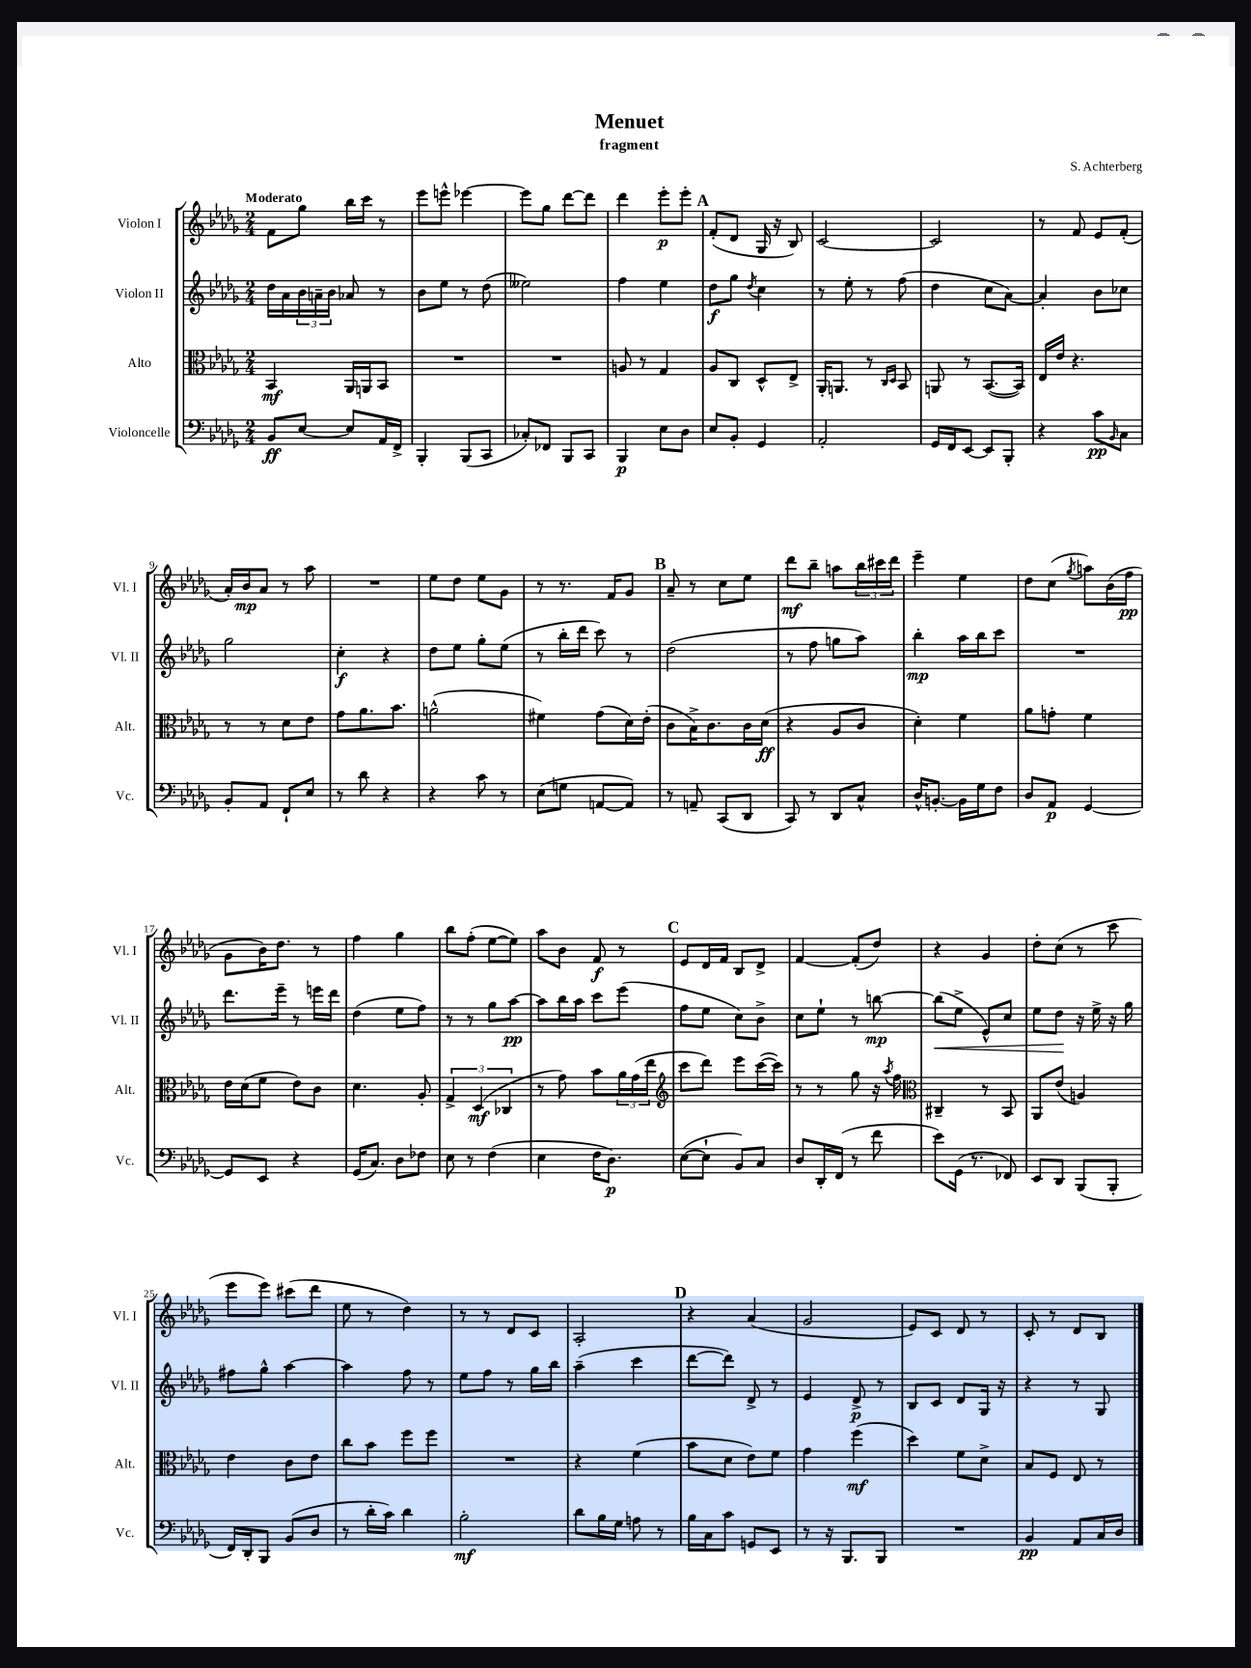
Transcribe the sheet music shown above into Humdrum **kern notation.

**kern	**dynam	**kern	**dynam	**kern	**dynam	**kern	**dynam
*part4	*part4	*part3	*part3	*part2	*part2	*part1	*part1
*staff4	*staff4	*staff3	*staff3	*staff2	*staff2	*staff1	*staff1
*I"Violoncelle	*	*I"Alto	*	*I"Violon II	*	*I"Violon I	*
*I'Vc.	*	*I'Alt.	*	*I'Vl. II	*	*I'Vl. I	*
*clefF4	*	*clefC3	*	*clefG2	*	*clefG2	*
*k[b-e-a-d-g-]	*	*k[b-e-a-d-g-]	*	*k[b-e-a-d-g-]	*	*k[b-e-a-d-g-]	*
*M2/4	*	*M2/4	*	*M2/4	*	*M2/4	*
=1	=1	=1	=1	=1	=1	=1	=1
!	!	!	!	!	!	!LO:TX:a:B:t=Moderato	!
8BB-/L	ff	4BB-/	mf	16dd-\LL	.	8f\L	.
.	.	.	.	16a-\	.	.	.
[8E-/J	.	.	.	24b-\	.	8gg-\J	.
.	.	.	.	24an~\	.	.	.
.	.	.	.	24b-\JJ	.	.	.
8E-/L]	.	16AA-/LL	.	8a-X/	.	16bb-\LL	.
.	.	16AAn/J	.	.	.	16ccc\JJ	.
16AA-/L	.	8BB-/J	.	8r	.	8r	.
16FF^/JJ	.	.	.	.	.	.	.
=2	=2	=2	=2	=2	=2	=2	=2
4BBB-'/	.	2r	.	8b-\L	.	8eee-\L	.
.	.	.	.	8ee-\J	.	8eeen^^\J	.
(8BBB-/L	.	.	.	8r	.	[4eee-X\	.
8CC/J	.	.	.	(8dd-\	.	.	.
=3	=3	=3	=3	=3	=3	=3	=3
8C-X'/L)	.	2r	.	2ee--X\)	.	8eee-\L]	.
8FF-X/J	.	.	.	.	.	8gg-\J	.
8BBB-/L	.	.	.	.	.	[8ddd-\L	.
8CC/J	.	.	.	.	.	8ddd-\J]	.
=4	=4	=4	=4	=4	=4	=4	=4
4BBB-/	p	8An/	.	4ff\	.	4ddd-\	.
.	.	8r	.	.	.	.	.
8E-\L	.	4G-/	.	4ee-\	.	8eee-'\L	p
8D-\J	.	.	.	.	.	8eee-'\J	.
!!LO:REH:place=s1:t=A
=5	=5	=5	=5	=5	=5	=5	=5
8E-/L	.	8A-/L	.	8dd-\L	f	(8f'/L	.
8BB-'/J	.	8C/J	.	8gg-\J	.	8d-/J	.
.	.	.	.	8qdd-/	.	.	.
4GG-/	.	8D-^^/L	.	4cc\	.	16G-/	.
.	.	.	.	.	.	16r	.
.	.	8E-^/J	.	.	.	8B-/)	.
=6	=6	=6	=6	=6	=6	=6	=6
2AA-'/	.	16AA-'/KL	.	8r	.	[2c/	.
.	.	8.AAn/J	.	.	.	.	.
.	.	.	.	8ee-'\	.	.	.
.	.	8r	.	8r	.	.	.
.	.	16qqC/LL	.	.	.	.	.
.	.	16qqD-/JJ	.	.	.	.	.
.	.	8BB-/	.	(8ff\	.	.	.
=7	=7	=7	=7	=7	=7	=7	=7
16GG-/LL	.	8AAn/	.	4dd-\	.	2c/]	.
16FF/J	.	.	.	.	.	.	.
[8EE-/J	.	8r	.	.	.	.	.
8EE-/L]	.	([8.BB-/L	.	8cc\L	.	.	.
8BBB-'/J	.	.	.	[8a-\J)	.	.	.
.	.	16BB-/Jk])	.	.	.	.	.
=8	=8	=8	=8	=8	=8	=8	=8
4r	.	16E-/LL	.	4a-'/]	.	8r	.
.	.	16e-/JJ	.	.	.	.	.
.	.	4.r	.	.	.	8f/	.
8c\L	pp	.	.	8b-\L	.	8e-/L	.
16qqBB-/	.	.	.	.	.	.	.
8C\J	.	.	.	8cc-X\J	.	(8f'/J	.
!!LO:LB:g=z
=9	=9	=9	=9	=9	=9	=9	=9
8BB-'/L	.	8r	.	2gg-\	.	16a-'/LL)	.
.	.	.	.	.	.	16b-/J	mp
8AA-/J	.	8r	.	.	.	8a-/J	.
8FF`/L	.	8d-\L	.	.	.	8r	.
8E-/J	.	8e-\J	.	.	.	8aa-\	.
=10	=10	=10	=10	=10	=10	=10	=10
8r	.	8g-\L	.	4cc'\	f	2r	.
8d-\	.	8.a-\	.	.	.	.	.
4r	.	.	.	4r	.	.	.
.	.	8.b-\J	.	.	.	.	.
=11	=11	=11	=11	=11	=11	=11	=11
4r	.	(2an^^\	.	8dd-\L	.	8ee-\L	.
.	.	.	.	8ee-\J	.	8dd-\J	.
8c\	.	.	.	8gg-'\L	.	8ee-\L	.
8r	.	.	.	(8ee-\J	.	8g-\J	.
=12	=12	=12	=12	=12	=12	=12	=12
(8E-\L	.	4f#X\)	.	8r	.	8r	.
8Gn\J	.	.	.	16bb-'\LL	.	8.r	.
.	.	.	.	16ddd-\JJ	.	.	.
[8AAn/L	.	(8g-\L	.	8ccc\)	.	.	.
.	.	.	.	.	.	16f/KL	.
8AA/J])	.	16d-\L)	.	8r	.	8g-/J	.
.	.	(16e-'\JJ	.	.	.	.	.
!!LO:REH:place=s1:t=B
=13	=13	=13	=13	=13	=13	=13	=13
8r	.	8c\L	.	(2dd-\	.	8a-~/	.
8AAn~/	.	16B-^\K)	.	.	.	8r	.
.	.	8.c\	.	.	.	.	.
(8CC/L	.	.	.	.	.	8cc\L	.
8DD-/J	.	16c\L	.	.	.	8ee-\J	.
.	.	(16d-\JJ	ff	.	.	.	.
=14	=14	=14	=14	=14	=14	=14	=14
8CC/)	.	4r	.	8r	.	8ddd-\L	mf
8r	.	.	.	8ff\	.	8bb-~\J	.
8DD-/L	.	8A-/L	.	8ggn\L	.	8aan\L	.
8C^^/J	.	8c/J	.	8aa-\J)	.	24bb-\L	.
.	.	.	.	.	.	24ccc#X\	.
.	.	.	.	.	.	24ddd-\JJ	.
=15	=15	=15	=15	=15	=15	=15	=15
16D-^^/KL	.	4d-'\)	.	4bb-'\	mp	4eee-~\	.
[8.BBn'/J	.	.	.	.	.	.	.
16BB\LL]	.	4f\	.	16aa-\LL	.	4ee-\	.
16G-\J	.	.	.	16bb-\J	.	.	.
8F\J	.	.	.	8ccc\J	.	.	.
=16	=16	=16	=16	=16	=16	=16	=16
8D-/L	.	8a-\L	.	2r	.	8dd-\L	.
8AA-/J	p	8gn'\J	.	.	.	(8cc\J	.
.	.	.	.	.	.	8qgg-/	.
[4GG-/	.	4f\	.	.	.	8aan\L)	.
.	.	.	.	.	.	(16b-\L	.
.	.	.	.	.	.	16ff\JJ	pp
!!LO:LB:g=z
=17	=17	=17	=17	=17	=17	=17	=17
8GG-/L]	.	16e-\LL	.	8.ddd-\L	.	8g-\L	.
.	.	(16d-\J	.	.	.	.	.
8EE-/J	.	8f\J	.	.	.	16b-\K)	.
.	.	.	.	16eee-~\Jk	.	8.dd-\J	.
4r	.	8e-\L)	.	8r	.	.	.
.	.	8c\J	.	16eeen\LL	.	8r	.
.	.	.	.	16ddd-\JJ	.	.	.
=18	=18	=18	=18	=18	=18	=18	=18
(16GG-/KL	.	4.d-\	.	(4dd-\	.	4ff\	.
8.C/J)	.	.	.	.	.	.	.
8D-\L	.	.	.	8ee-\L	.	4gg-\	.
8F-X\J	.	8A-'/	.	8ff\J)	.	.	.
=19	=19	=19	=19	=19	=19	=19	=19
8E-\	.	6G-^/	.	8r	.	8bb-\L	.
8r	.	.	.	8r	.	(8ff'\J	.
.	.	(6D-/	mf	.	.	.	.
(4F\	.	.	.	8gg-\L	.	[8ee-\L	.
.	.	6C-X/	.	.	.	.	.
.	.	.	.	[8aa-\J	pp	8ee-\J])	.
=20	=20	=20	=20	=20	=20	=20	=20
4E-\	.	8r	.	8aa-\L]	.	8aa-\L	.
.	.	8g-\)	.	16bb-\L	.	8b-\J	.
.	.	.	.	16aa-\JJ	.	.	.
16F\KL	.	8b-\L	.	8ccc\L	.	8f/	f
8.D-\J)	p	.	.	.	.	.	.
.	.	24a-\L	.	(8eee-\J	.	8r	.
.	.	(24g-\	.	.	.	.	.
.	.	24ee-\JJ	.	.	.	.	.
!!LO:REH:place=s1:t=C
=21	=21	=21	=21	=21	=21	=21	=21
*	*	*clefG2	*	*	*	*	*
([8E-\L	.	8ccc\L	.	8ff\L	.	8e-/L	.
8E-`\J]	.	8ddd-\J)	.	8ee-\J	.	16d-/L	.
.	.	.	.	.	.	16f/JJ	.
8BB-/L)	.	8eee-\L	.	8cc\L)	.	8B-/L	.
8C/J	.	([16ccc\L	.	8b-^\J	.	8d-^/J	.
.	.	16ccc\JJ])	.	.	.	.	.
=22	=22	=22	=22	=22	=22	=22	=22
8D-/L	.	8r	.	8cc\L	.	[4f/	.
16DD-'/L	.	8r	.	8ee-`\J	.	.	.
(16FF/JJ	.	.	.	.	.	.	.
8r	.	8gg-\	.	8r	.	(8f'/L]	.
8f\	.	16r	.	[8bbn\	mp	8dd-/J)	.
.	.	8qaa-/	.	.	.	.	.
.	.	16ff\	.	.	.	.	.
=23	=23	=23	=23	=23	=23	=23	=23
*	*	*clefC3	*	*	*	*	*
!	!	!	!	!	!LO:HP:b	!	!
8e-\L)	.	4C#X~/	.	(8bb\L]	<	4r	.
(16GG-\Jk	.	.	.	8ee-^\J	.	.	.
8.r	.	.	.	.	.	.	.
.	.	8r	.	8e-^^/L)	.	4g-/	.
8FF-X/)	.	8BB-/	.	8cc/J	.	.	.
=24	=24	=24	=24	=24	=24	=24	=24
8EE-/L	.	8AA-/L	.	8ee-\L	.	8dd-'\L	.
8DD-/J	.	(8e-/J	.	8dd-\J	.	(8cc\J	.
(8BBB-/L	.	4An/)	.	16r	[	8r	.
.	.	.	.	16ee-^\	.	.	.
8BBB-'/J	.	.	.	16r	.	8ccc\	.
.	.	.	.	16gg-\	.	.	.
!!LO:LB:g=z
=25	=25	=25	=25	=25	=25	=25	=25
16FF/LL)	.	4e-\	.	8ff#X\L	.	8eee-\L	.
16DD-'/J	.	.	.	.	.	.	.
8BBB-/J	.	.	.	8gg-^^\J	.	8eee-\J)	.
(8BB-/L	.	8c\L	.	[4aa-\	.	(8ccc#X\L	.
8D-/J	.	8e-\J	.	.	.	8ddd-\J	.
=26	=26	=26	=26	=26	=26	=26	=26
8r	.	8cc\L	.	4aa-\]	.	8ee-\	.
16d-'\LL	.	8b-\J	.	.	.	8r	.
16c\JJ)	.	.	.	.	.	.	.
4d-\	.	8ff\L	.	8ff\	.	4dd-\)	.
.	.	8ff\J	.	8r	.	.	.
=27	=27	=27	=27	=27	=27	=27	=27
2B-'\	mf	2r	.	8ee-\L	.	8r	.
.	.	.	.	8ff\J	.	8r	.
.	.	.	.	8r	.	8d-/L	.
.	.	.	.	16gg-\LL	.	8c/J	.
.	.	.	.	16bb-\JJ	.	.	.
=28	=28	=28	=28	=28	=28	=28	=28
8d-\L	.	4r	.	(4aa-~\	.	2A-'/	.
16B-\L	.	.	.	.	.	.	.
16G-\JJ	.	.	.	.	.	.	.
8An\	.	(4f\	.	4ccc\	.	.	.
8r	.	.	.	.	.	.	.
!!LO:REH:place=s1:t=D
=29	=29	=29	=29	=29	=29	=29	=29
16B-\LL	.	8b-\L	.	[8ddd-\L	.	4r	.
16C\J	.	.	.	.	.	.	.
8c\J	.	8d-\J	.	8ddd-\J])	.	.	.
8GGn/L	.	8e-\L)	.	8d-^/	.	(4a-/	.
8EE-/J	.	8f\J	.	8r	.	.	.
=30	=30	=30	=30	=30	=30	=30	=30
8r	.	4g-\	.	4e-/	.	2g-/	.
16r	.	.	.	.	.	.	.
8.BBB-/L	.	.	.	.	.	.	.
.	.	(4ff\	mf	8d-^/	p	.	.
8BBB-/J	.	.	.	8r	.	.	.
=31	=31	=31	=31	=31	=31	=31	=31
2r	.	4dd-\)	.	8B-/L	.	8e-/L)	.
.	.	.	.	8c/J	.	8c/J	.
.	.	8f\L	.	8d-/L	.	8d-/	.
.	.	8d-^\J	.	16G-/Jk	.	8r	.
.	.	.	.	16r	.	.	.
=32	=32	=32	=32	=32	=32	=32	=32
4BB-/	pp	8B-/L	.	4r	.	8c'/	.
.	.	8F/J	.	.	.	8r	.
8AA-/L	.	8E-/	.	8r	.	8d-/L	.
16C/L	.	8r	.	8G-/	.	8B-/J	.
16D-/JJ	.	.	.	.	.	.	.
==	==	==	==	==	==	==	==
*-	*-	*-	*-	*-	*-	*-	*-
